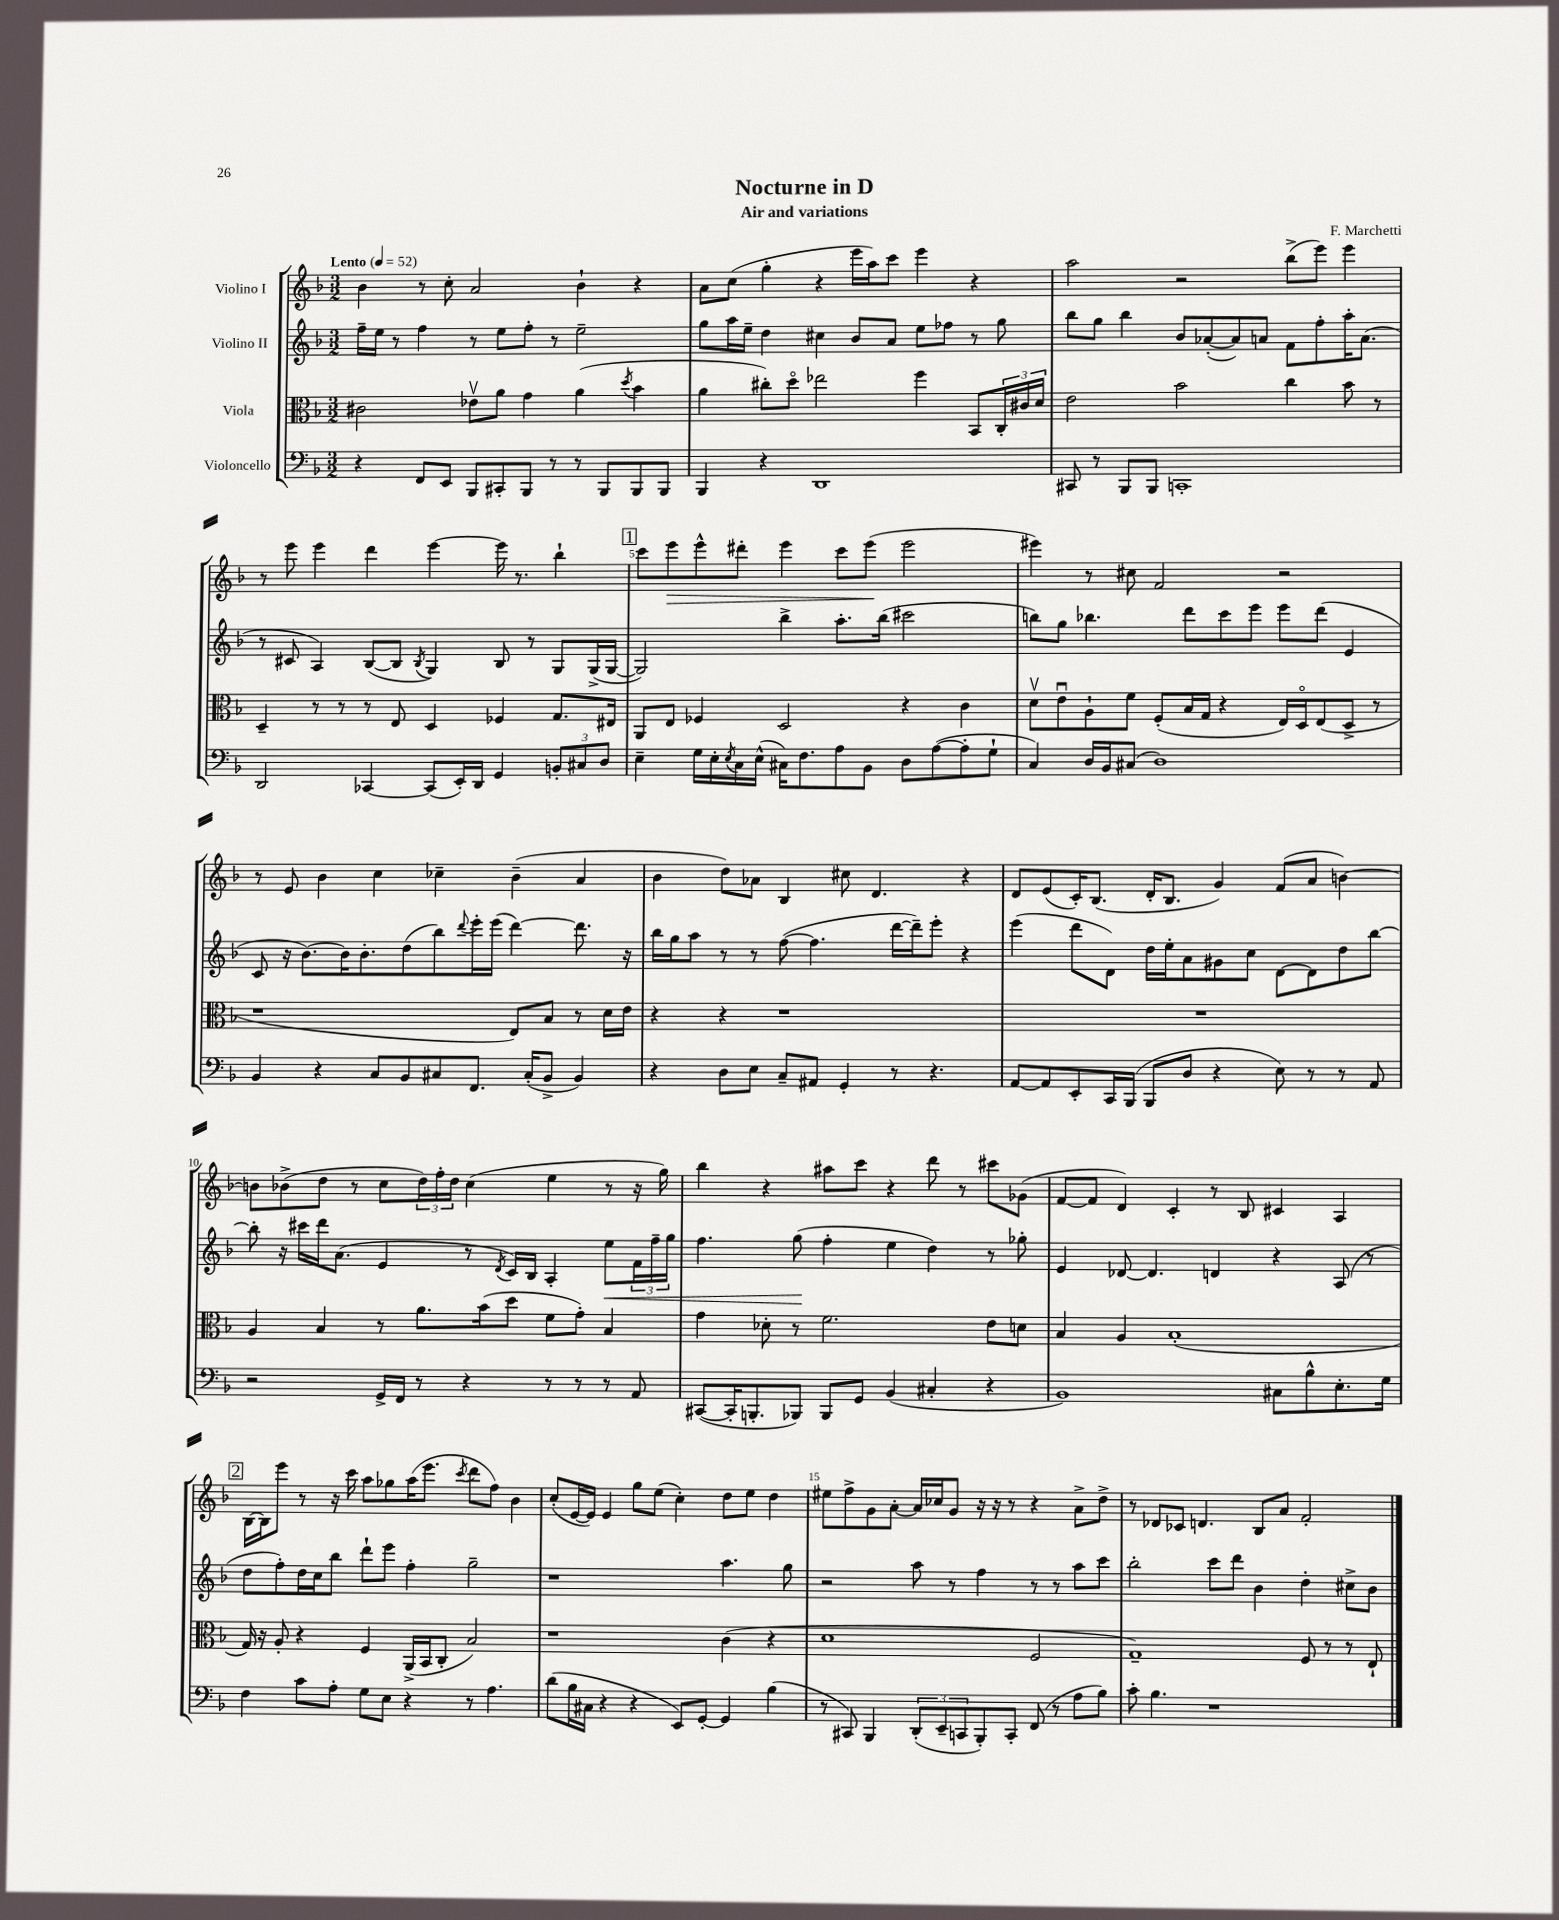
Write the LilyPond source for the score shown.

\header { title = "Nocturne in D" composer = "F. Marchetti" subtitle = "Air and variations" }
<<
\new StaffGroup <<
\new Staff = "s0" \with { instrumentName = "Violino I" } {
    \clef treble \key f \major \numericTimeSignature \time 3/2 \tempo "Lento" 4 = 52
    bes'4 r8 c''8-. a'2 bes'4-! r4 |
    a'8 c''8( g''4-. r4 e'''16 a''16) c'''8 e'''4 r4 |
    a''2 r2 bes''8->( e'''8) e'''4 |
    r8 e'''8 e'''4 d'''4 e'''4~ e'''16 r8. bes''4-! |
    \mark \markup { \box "1" } c'''8 e'''8\> e'''8-^ dis'''8-. e'''4 c'''8 e'''8\!( e'''2 |
    eis'''4) r8 cis''8 f'2 r2 |
    r8 e'8 bes'4 c''4 ces''4-- bes'4--( a'4 |
    bes'4 d''8) aes'8 bes4 cis''8 d'4. r4 |
    d'8 e'8( c'16-.) bes8.( d'16-. bes8. g'4) f'8( a'8 b'4~) |
    b'8 bes'8->( d''8 r8 c''8 \tuplet 3/2 { d''16) f''16-. d''16 } c''4( e''4 r8 r16 g''16) |
    bes''4 r4 ais''8 c'''8 r4 d'''8 r8 cis'''8 ges'8( |
    f'8~ f'8 d'4) c'4-. r8 bes8 cis'4 a4 |
    \mark \markup { \box "2" } bes16~ bes16 e'''8 r8 r16 c'''16 a''8 ges''8 a''16( e'''8. \acciaccatura { c'''8 } d'''8 f''8) bes'4 |
    c''8-.( e'16~ e'16) e'4 g''8 e''8( c''4-.) d''8 e''8 d''4 |
    eis''8 f''8-> g'8 a'8~-. a'16 ces''16 g'8 r16 r16 r8 r4 a'8-> d''8-> |
    r8 des'8 ces'8 d'4. bes8 a'8 f'2-. \bar "|." |
}
\new Staff = "s1" \with { instrumentName = "Violino II" } {
    \clef treble \key f \major \numericTimeSignature \time 3/2
    f''16-- e''16 r8 f''4 r8 e''8 f''8-. r8 e''2-- |
    g''8 a''16 e''16-- d''4 cis''4 bes'8 a'8 e''8 fes''8 r8 g''8 |
    bes''8 g''8 bes''4 bes'8 aes'8~-.( aes'8) a'8 f'8 f''8-. a''16-. a'8.( |
    r8 cis'8 a4) bes8~( bes8 \acciaccatura { bes8 } g4) bes8 r8 g8 g16->( g16~ |
    \mark \markup { \box "1" } g2) bes''4-> a''8.-. bes''16( cis'''2 |
    b''8) g''8 bes''4. d'''8 c'''8 e'''8 e'''8 d'''8( e'4 |
    c'8 r16 bes'8.~) bes'16 bes'8.-. d''8( bes''8) \appoggiatura { d'''8 } e'''16-. e'''16( d'''4~) d'''8. r16 |
    bes''16 g''16 a''8 r8 r8 f''8~( f''4. d'''16~ d'''16--) e'''8-. r4 |
    e'''4( d'''8 d'8) d''16 e''16-. a'8 gis'8 c''8 d'8~ d'8 d''8 bes''8~ |
    bes''8-. r16 cis'''16 d'''16 a'8.( e'4 r8 \acciaccatura { d'8 } c'16) bes16 a4-. e''8\< \tuplet 3/2 { f'16 f''16-- g''16 } |
    f''4. g''8\!( f''4-. e''4 d''4) r8 ges''8-. |
    e'4 des'8~ des'4. d'4 r4 a8( r8 |
    \mark \markup { \box "2" } d''8 f''8-.) d''16 c''16 bes''8 d'''8-! e'''8 f''4-. g''2-- |
    r1 a''4. g''8 |
    r2 a''8 r8 f''4 r8 r8 a''8 c'''8 |
    bes''2-. c'''8 d'''8 bes'4 d''4-. cis''8-> bes'8 \bar "|." |
}
\new Staff = "s2" \with { instrumentName = "Viola" } {
    \clef alto \key f \major \numericTimeSignature \time 3/2
    cis'2 ees'8\upbow a'8 g'4 a'4( \acciaccatura { d''8 } bes'4 |
    a'4 cis''8-.) d''8\flageolet ees''2 f''4 bes,8 \tuplet 3/2 { c16-. cis'16 d'16 } |
    e'2 bes'2 c''4 bes'8 r8 |
    d4-- r8 r8 r8 e8 d4 fes4 g8. eis16 |
    \mark \markup { \box "1" } a,8 e8 fes4 d2 r4 c'4 |
    d'8\upbow e'8\downbow a8-! f'8 f8-.( bes16 g16 r4 e16) d16\flageolet e8( d8-> r8 |
    r1 e8) bes8 r8 d'16 e'16 |
    r4 r4 r1 |
    R1. |
    a4 bes4 r8 a'8. bes'16( d''8 f'8 g'8-.) bes4 |
    g'4 des'8-. r8 f'2. e'8 d'8 |
    bes4 a4 bes1-.( |
    \mark \markup { \box "2" } g16) r16 a8-. r4 f4 a,16->( bes,16 c8-. bes2) |
    r1 c'4( r4 |
    d'1 f2 |
    g1--) f8 r8 r8 e8-! \bar "|." |
}
\new Staff = "s3" \with { instrumentName = "Violoncello" } {
    \clef bass \key f \major \numericTimeSignature \time 3/2
    r4 f,8 e,8 bes,,8 cis,8-. bes,,8 r8 r8 bes,,8 bes,,8 bes,,8 |
    bes,,4 r4 d,1 |
    cis,8 r8 bes,,8 bes,,8 c,1-. |
    d,2 ces,4~ ces,8( e,16-.) d,16 g,4 \tuplet 3/2 { b,8-. cis8 d8 } |
    \mark \markup { \box "1" } e4-- g16 e16-. \acciaccatura { e8 } c16 e16-^( cis16) f8. a8 bes,8 d8 a8~( a8-. g8-! |
    c4) d16 bes,16 cis8( d1) |
    bes,4 r4 c8 bes,8 cis8 f,8. cis16-.( bes,8-> bes,4) |
    r4 d8 e8 c8-- ais,8 g,4-. r8 r4. |
    a,8~ a,8 e,8-. c,16 bes,,16( bes,,8 d8 r4 e8) r8 r8 a,8 |
    r2 g,16-> f,16 r8 r4 r8 r8 r8 a,8 |
    cis,8~( cis,16-. b,,8.-. bes,,8) bes,,8 g,8 bes,4( cis4-. r4 |
    bes,1) cis8 bes8-^ e8.-. g16 |
    \mark \markup { \box "2" } f4 c'8 a8-. g8 e8 r4 r8 a4. |
    d'8( bes16 cis16 r4 r4 e,8) g,8~-. g,4 bes4( |
    r8 cis,8) bes,,4 \tuplet 3/2 { d,8-.( e,8-- c,8 } bes,,8-.) c,8-. f,8( r8 a8 bes8) |
    c'8-. bes4. r1 \bar "|." |
}
>>
>>
\layout { \context { \Score \override BarNumber.break-visibility = ##(#f #t #t) barNumberVisibility = #(every-nth-bar-number-visible 5) } }
